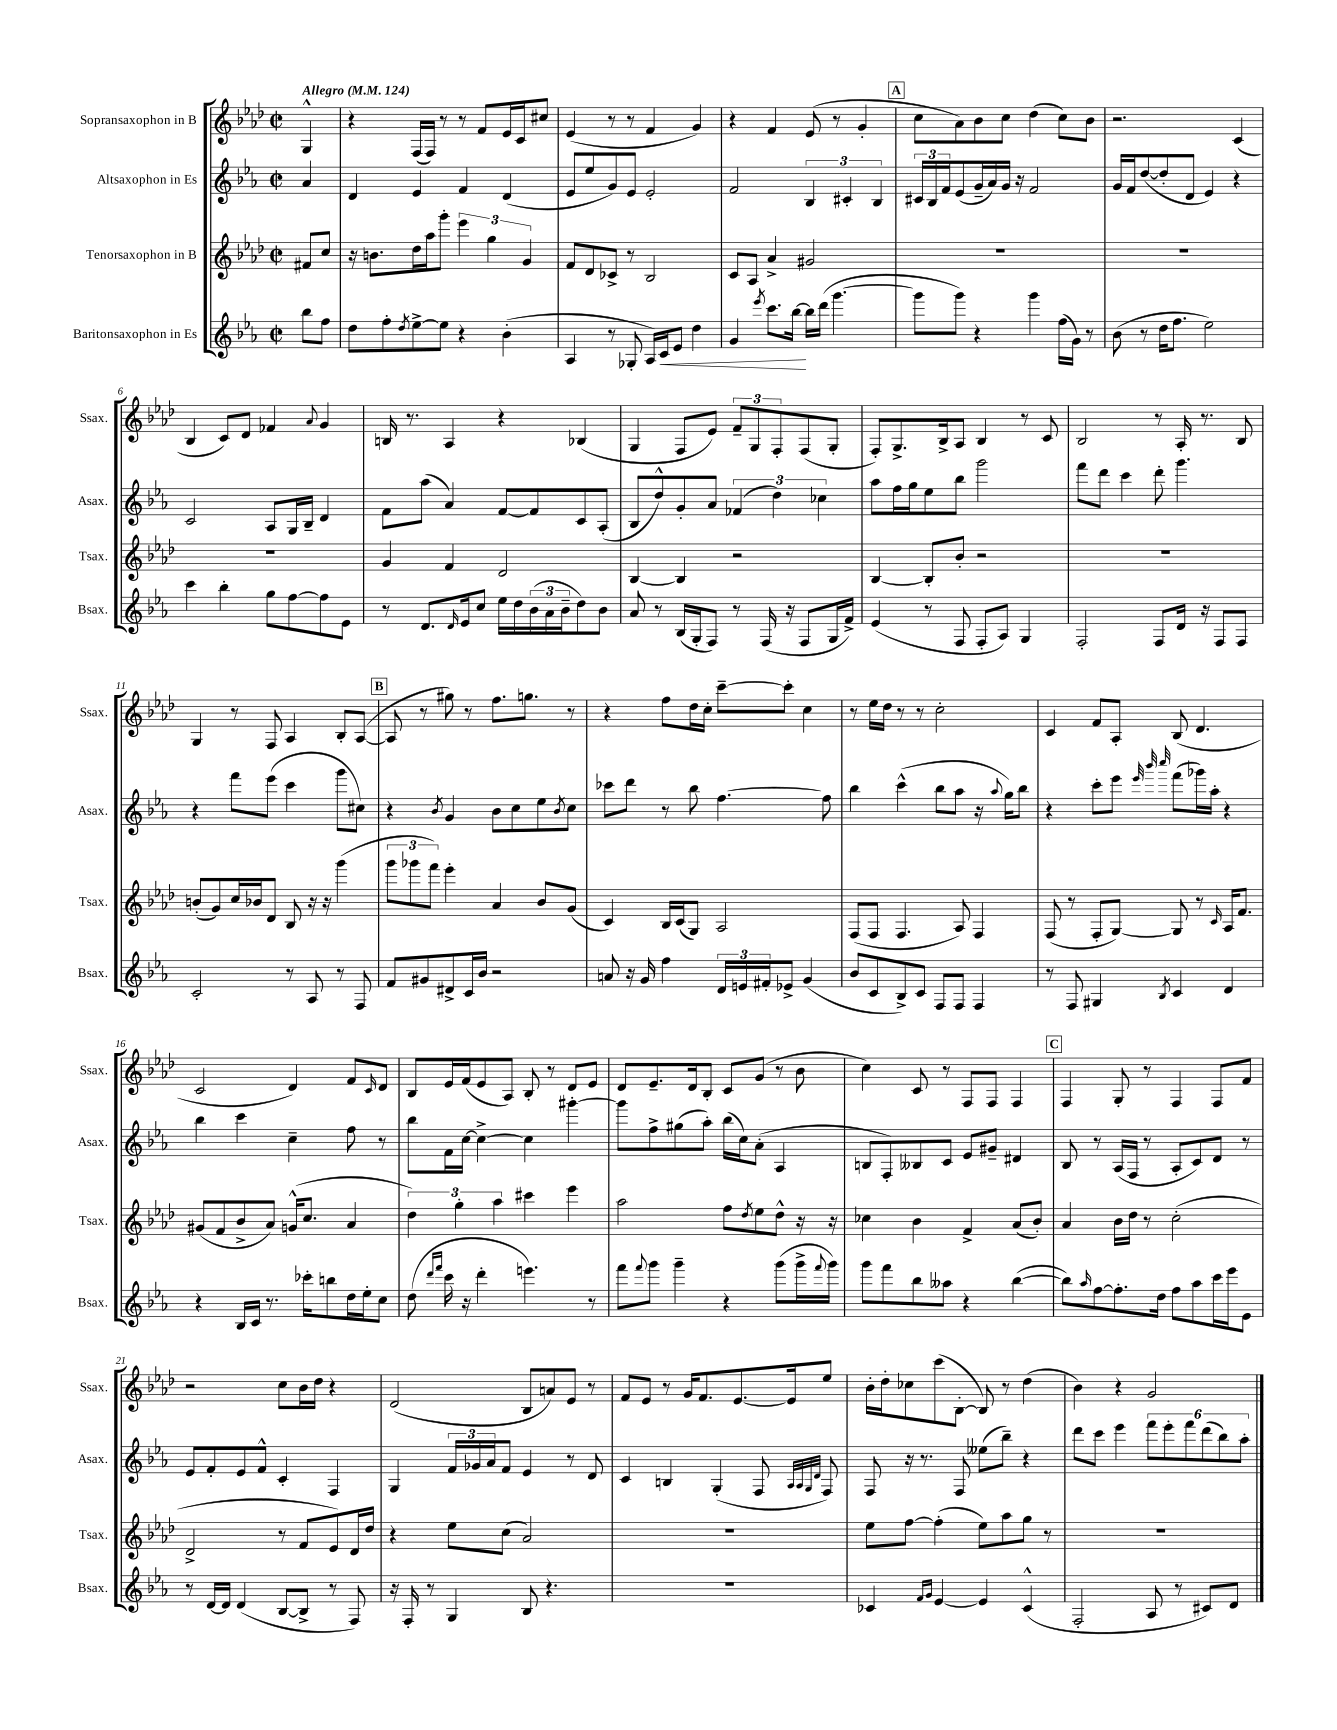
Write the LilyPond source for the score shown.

<<
\new StaffGroup <<
\new Staff = "s0" \with { instrumentName = "Sopransaxophon in B" shortInstrumentName = "Ssax." } {
    \clef treble \key aes \major \defaultTimeSignature \time 2/2 \partial 4 \tempo "Allegro" 4 = 124
    g4-^ |
    r4 f16( f16) r8 r8 f'8 ees'16 c'16 cis''8 |
    ees'4( r8 r8 f'4 g'4) |
    r4 f'4 ees'8( r8 g'4-. |
    \mark \markup { \box "A" } c''8 aes'8) bes'8 c''8 des''4( c''8) bes'8 |
    r2. c'4( |
    bes4 c'8) des'8 fes'4 \appoggiatura { aes'8 } g'4 |
    b16 r8. aes4 r4 bes4( |
    g4 f8 ees'8) \tuplet 3/2 { f'8-- g8 f8-. } f8( g8-. |
    f8-.) g8.-> bes16-> aes8 bes4 r8 c'8 |
    bes2 r8 aes16-. r8. bes8 |
    g4 r8 f8 aes4 bes8-. aes8~( |
    \mark \markup { \box "B" } aes8 r8 gis''8) r8 f''8. g''8. r8 |
    r4 f''8 des''16 c''16-. c'''8~-- c'''8-. c''4 |
    r8 ees''16 des''16 r8 r8 c''2-. |
    c'4 f'8 aes8-. bes8( des'4. |
    c'2 des'4) f'8 \grace { c'16 } des'8 |
    bes8 ees'16 f'16( ees'8 aes8) bes8-. r8 des'8 ees'8 |
    des'8 ees'8.-- des'16 bes8-. c'8 g'8( r8 bes'8 |
    c''4) c'8 r8 f8 f8 f4 |
    \mark \markup { \box "C" } f4 g8-. r8 f4 f8 f'8 |
    r2 c''8 bes'16 des''16 r4 |
    des'2( bes8 a'8) ees'8 r8 |
    f'8 ees'8 r8 g'16 f'8. ees'8.~ ees'16 ees''8 |
    bes'16-. des''16-. ces''8 c'''8( bes8~-. bes8) r8 des''4( |
    bes'4) r4 g'2 \bar "|." |
}
\new Staff = "s1" \with { instrumentName = "Altsaxophon in Es" shortInstrumentName = "Asax." } {
    \clef treble \key ees \major \defaultTimeSignature \time 2/2 \partial 4
    aes'4 |
    d'4 ees'4 f'4 d'4( |
    ees'8 ees''8 g'8) ees'8 ees'2-. |
    f'2 \tuplet 3/2 { bes4 cis'4-. bes4 } |
    \mark \markup { \box "A" } \tuplet 3/2 { cis'16 bes16 f'16 } ees'8( g'16-- aes'16) g'16 r16 f'2 |
    g'16 f'16 d''8~( d''8-. d'8 ees'4) r4 |
    c'2 aes8 g16 bes16-- d'4 |
    f'8 aes''8( aes'4) f'8~ f'8 c'8 aes8-.( |
    bes8 d''8-^) g'8-. aes'8 \tuplet 3/2 { fes'4( d''4) ces''4 } |
    aes''8 f''16 g''16 ees''8 bes''8 g'''2 |
    f'''8 d'''8 c'''4 d'''8-. g'''4. |
    r4 f'''8 ees'''8( c'''4 g'''8 cis''8) |
    \mark \markup { \box "B" } r4 \acciaccatura { bes'8 } g'4 bes'8 c''8 ees''8 \acciaccatura { bes'8 } c''8 |
    ces'''8 d'''8 r8 bes''8 f''4.~ f''8 |
    bes''4 c'''4-^( bes''8 aes''8 r16 \appoggiatura { aes''8 } g''16) bes''8 |
    r4 c'''8-. ees'''8 \grace { ees'''32 bes'''32 c''''32 } f'''8( ges'''16) aes''16-. r4 |
    bes''4 c'''4 c''4-- f''8 r8 |
    bes''8 f'16 c''16~ c''4~-> c''4 gis'''4~-. |
    gis'''8 f''8-> gis''8( aes''8-.) bes''16( c''16) aes'8-.( aes4 |
    b8 f8-.) beses8 c'8 ees'8 gis'8-- dis'4 |
    \mark \markup { \box "C" } bes8 r8 aes16( f16 r8 aes8-. c'8) d'8 r8 |
    ees'8 f'8-. ees'8 f'8-^ c'4-. f4 |
    g4 \tuplet 3/2 { f'16 ges'16 aes'16 } f'8 ees'4 r8 d'8 |
    c'4 b4 g4-.( f8 \grace { aes32 aes32 g32 d'32 } f8) |
    f8 r16 r8. f8 eeses''8( bes''8--) r4 |
    d'''8 c'''8 ees'''4 \tuplet 6/4 { f'''8 ees'''8-. f'''8 d'''8( bes''8) aes''8-. } \bar "|." |
}
\new Staff = "s2" \with { instrumentName = "Tenorsaxophon in B" shortInstrumentName = "Tsax." } {
    \clef treble \key aes \major \defaultTimeSignature \time 2/2 \partial 4
    fis'8 c''8 |
    r16 b'8. des''16 aes''16 g'''8-. \tuplet 3/2 { ees'''4 g''4 g'4 } |
    f'8 des'8 ces'8-> r8 bes2 |
    c'8 aes8 aes'4-> gis'2 |
    \mark \markup { \box "A" } R1 |
    R1 |
    R1 |
    g'4 f'4 des'2 |
    bes4~ bes4 r2 |
    bes4~ bes8-. bes'8-. r2 |
    R1 |
    b'8-.( g'8) c''16 bes'16 des'8 bes8 r16 r16 g'''4( |
    \mark \markup { \box "B" } \tuplet 3/2 { g'''8 ges'''8 f'''8) } ees'''4-. aes'4 bes'8 g'8( |
    c'4) bes16 c'16( g8) aes2 |
    f8( f8 f4. aes8) f4 |
    f8( r8 f8-. g8~) g8 r8 \grace { c'16 } aes16 f'8. |
    gis'8( f'8 bes'8-> aes'8) g'16-^( c''8. aes'4 |
    \tuplet 3/2 { des''4) g''4-. aes''4 } cis'''4 ees'''4 |
    aes''2 f''8 \acciaccatura { des''8 } ees''8 des''8-^ r16 r16 |
    ces''4 bes'4 f'4-> aes'8( bes'8-.) |
    \mark \markup { \box "C" } aes'4 bes'16 des''16 r8 c''2-.( |
    des'2-> r8 f'8 ees'8) des'16 des''16 |
    r4 ees''8 c''8( aes'2) |
    R1 |
    ees''8 f''8~ f''4-.( ees''8) aes''8 g''8 r8 |
    R1 \bar "|." |
}
\new Staff = "s3" \with { instrumentName = "Baritonsaxophon in Es" shortInstrumentName = "Bsax." } {
    \clef treble \key ees \major \defaultTimeSignature \time 2/2 \partial 4
    bes''8 f''8 |
    d''8 f''8-. \acciaccatura { d''8 } ees''8~-> ees''8 r4 bes'4-.( |
    aes4 r8 ges8-. aes16) c'16\< ees'8 d''4 |
    g'4 \acciaccatura { ees'''8 } c'''8. bes''16~\! bes''16 d'''16( g'''4.~ |
    \mark \markup { \box "A" } g'''8 g'''8) r4 g'''4 f''16( g'16) r8 |
    bes'8( r8 d''16 f''8. ees''2) |
    c'''4 bes''4-. g''8 f''8~ f''8 ees'8 |
    r8 d'8. \grace { d'16 } ees'16 c''8 ees''16 d''16 \tuplet 3/2 { bes'16( aes'16 bes'16-- } d''8) bes'8 |
    aes'8 r8 bes16( g16-. f8) r8 f16( r16 f8 g16 f'16->) |
    ees'4( r8 f8 f8-. aes8) g4 |
    f2-. f8 d'16 r16 f8 f8 |
    c'2-. r8 aes8 r8 f8 |
    \mark \markup { \box "B" } f'8 gis'8 dis'8-> c'16 bes'16 r2 |
    a'8 r16 g'16 f''4 \tuplet 3/2 { d'16 e'16 fis'16-. } ees'8-> g'4( |
    bes'8 c'8 bes8->) c'8 f8 f8 f4 |
    r8 f8 gis4 \acciaccatura { bes8 } c'4 d'4 |
    r4 bes16 c'16 r8. ces'''16-. b''8 d''16 ees''16-. c''8 |
    d''8( \grace { d'''16 f'''16 } c'''16 r16 d'''4-. e'''4.) r8 |
    f'''8 \appoggiatura { f'''8 } g'''8 g'''4-- r4 g'''8( g'''16-> \appoggiatura { f'''8 } g'''16) |
    g'''8 f'''8 bes''8 aeses''8 r4 bes''4~( |
    \mark \markup { \box "C" } bes''8) \grace { aes''16 } f''8~ f''8.-. d''16 f''8 aes''8 c'''16 ees'''16 ees'8 |
    r8 d'16~ d'16 d'4( bes8~ bes8-> r8 f8) |
    r16 f16-. r8 g4 bes8 r4. |
    R1 |
    ces'4 \grace { f'16 g'16 } ees'4~ ees'4 ces'4-^( |
    f2-. aes8 r8 cis'8) d'8 \bar "|." |
}
>>
>>
